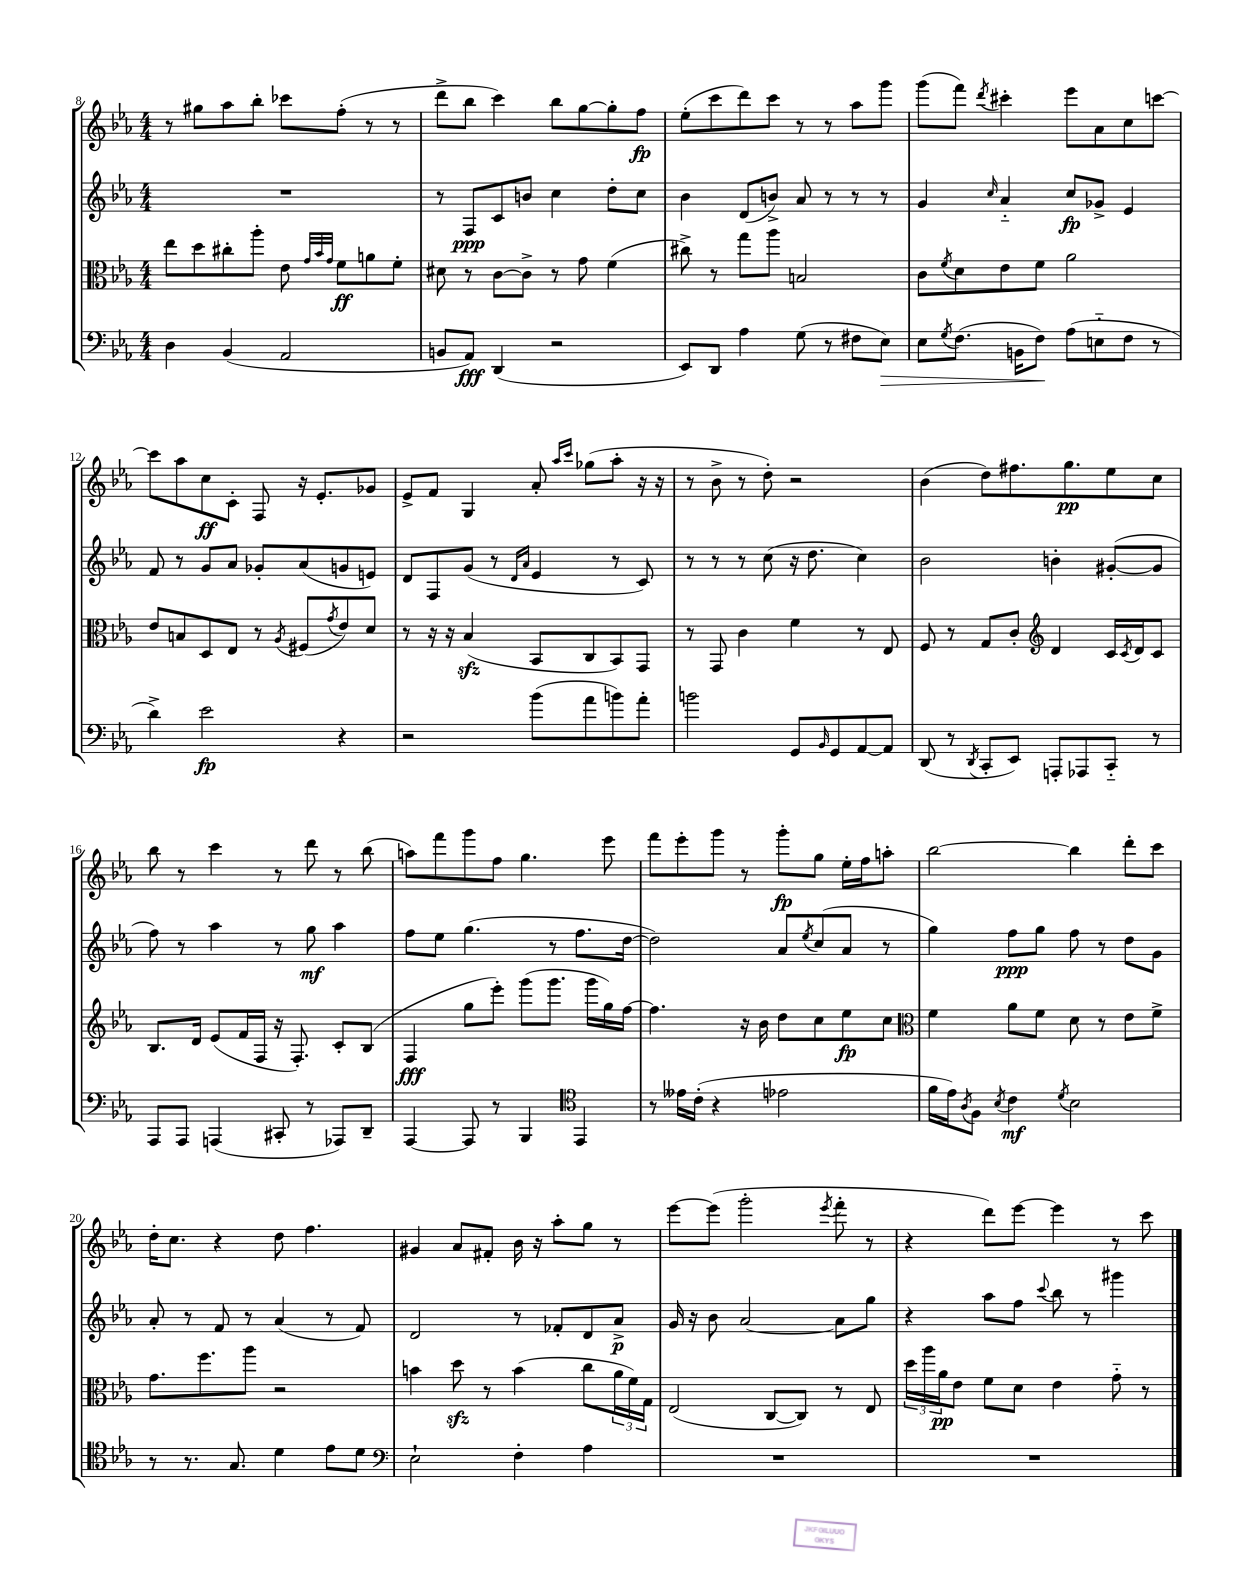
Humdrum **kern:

**kern	**dynam	**kern	**dynam	**kern	**dynam	**kern	**dynam
*part4	*part4	*part3	*part3	*part2	*part2	*part1	*part1
*staff4	*staff4	*staff3	*staff3	*staff2	*staff2	*staff1	*staff1
*clefF4	*	*clefC3	*	*clefG2	*	*clefG2	*
*k[b-e-a-]	*	*k[b-e-a-]	*	*k[b-e-a-]	*	*k[b-e-a-]	*
*M4/4	*	*M4/4	*	*M4/4	*	*M4/4	*
=8	=8	=8	=8	=8	=8	=8	=8
4D\	.	8ee-\L	.	1r	.	8r	.
.	.	8dd\	.	.	.	8gg#X\L	.
(4BB-/	.	8cc#X'\	.	.	.	8aa-\	.
.	.	8aa-'\J	.	.	.	8bb-'\J	.
2AA-/	.	8e-\	.	.	.	8ccc-X\L	.
.	.	32qqg/LLL	.	.	.	.	.
.	.	32qqb-/	.	.	.	.	.
.	.	32qqg/JJJ	.	.	.	.	.
.	.	8f\L	ff	.	.	(8ff'\J	.
.	.	8an\	.	.	.	8r	.
.	.	8f'\J	.	.	.	8r	.
=9	=9	=9	=9	=9	=9	=9	=9
8BBn/L	.	8d#X\	.	8r	.	8ddd^\L	.
8AA-/J)	fff	8r	.	8F/L	ppp	8bb-\J	.
(4DD/	.	[8c\L	.	8c/	.	4ccc\)	.
.	.	8c^\J]	.	8bn/J	.	.	.
2r	.	8r	.	4cc\	.	8bb-\L	.
.	.	8g\	.	.	.	[8gg\	.
.	.	(4f\	.	8dd'\L	.	8gg'\]	.
.	.	.	.	8cc\J	.	8ff\J	fp
=10	=10	=10	=10	=10	=10	=10	=10
8EE-/L)	.	8cc#X^\)	.	4b-\	.	(8ee-'\L	.
8DD/J	.	8r	.	.	.	8ccc\	.
4A-\	.	8gg\L	.	(8d/L	.	8ddd\)	.
.	.	8aa-\J	.	8bn^/J)	.	8ccc\J	.
(8G\	.	2Bn/	.	8a-/	.	8r	.
8r	.	.	.	8r	.	8r	.
8F#X\L	.	.	.	8r	.	8aa-\L	.
!	!LO:HP:b	!	!	!	!	!	!
8E-\J)	>	.	.	8r	.	8ggg\J	.
=11	=11	=11	=11	=11	=11	=11	=11
8E-\L	.	8c\L	.	4g/	.	(8ggg\L	.
8qG/	.	8qf/	.	.	.	.	.
(8.F\J	.	8d\	.	.	.	8fff\J)	.
.	.	.	.	16qqcc/	.	8qddd/	.
.	.	8e-\	.	4a-/	.	4ccc#X'\	.
16BBn\KL	.	.	.	.	.	.	.
8F\J)	.	8f\J	.	.	.	.	.
(8A-\L	]	2a-\	.	8cc/L	fp	8eee-\L	.
8En\	.	.	.	8g-X^/J	.	8a-\	.
8F\J	.	.	.	4e-/	.	8cc\	.
8r	.	.	.	.	.	[8cccn\J	.
!!LO:LB:g=z
=12	=12	=12	=12	=12	=12	=12	=12
4d^\)	.	8e-/L	.	8f/	.	8ccc\L]	.
.	.	8Bn/	.	8r	.	8aa-\	.
2e-\	fp	8D/	.	8g/L	.	8cc\	ff
.	.	8E-/J	.	8a-/J	.	8c'\J	.
.	.	8r	.	8g-X'/L	.	8F/	.
.	.	8qA-/	.	.	.	.	.
.	.	(8F#X/L	.	(8a-/	.	16r	.
.	.	.	.	.	.	8.e-'/L	.
.	.	8qg/	.	.	.	.	.
4r	.	8e-/)	.	8gn/	.	.	.
.	.	8d/J	.	8en/J)	.	8g-X/J	.
=13	=13	=13	=13	=13	=13	=13	=13
2r	.	8r	.	8d/L	.	8e-^/L	.
.	.	16r	.	8F/	.	8f/J	.
.	.	16r	.	.	.	.	.
.	.	(4B-zz/	.	(8g/J	.	4G/	.
.	.	.	.	8r	.	.	.
.	.	.	.	16qqd/LL	.	.	.
.	.	.	.	16qqa-/JJ	.	.	.
(8b-\L	.	8BB-/L	.	4e-/	.	8a-'/	.
.	.	.	.	.	.	16qqaa-/LL	.
.	.	.	.	.	.	16qqccc/JJ	.
8a-\	.	8C/	.	.	.	(8gg-X\L	.
8bn\)	.	8BB-/)	.	8r	.	8aa-'\J	.
8a-'\J	.	8GG/J	.	8c/)	.	16r	.
.	.	.	.	.	.	16r	.
=14	=14	=14	=14	=14	=14	=14	=14
2bn\	.	8r	.	8r	.	8r	.
.	.	8GG/	.	8r	.	8b-^\	.
.	.	4c\	.	8r	.	8r	.
.	.	.	.	(8cc\	.	8dd'\)	.
8GG/L	.	4f\	.	16r	.	2r	.
.	.	.	.	8.dd\	.	.	.
16qqBB-/	.	.	.	.	.	.	.
8GG/	.	.	.	.	.	.	.
[8AA-/	.	8r	.	4cc\)	.	.	.
8AA-/J]	.	8E-/	.	.	.	.	.
=15	=15	=15	=15	=15	=15	=15	=15
(8DD/	.	8F/	.	2b-\	.	(4b-\	.
8r	.	8r	.	.	.	.	.
8qDD/	.	.	.	.	.	.	.
8CC'/L	.	8G/L	.	.	.	8dd\L)	.
8EE-/J)	.	8c'/J	.	.	.	8.ff#X\	.
*	*	*clefG2	*	*	*	*	*
8AAAn'/L	.	4d/	.	4bn'\	.	.	.
.	.	.	.	.	.	8.gg\	pp
8AAA-X/	.	.	.	.	.	.	.
8CC/J	.	16c/LL	.	([8g#X'/L	.	8ee-\	.
.	.	8qc/	.	.	.	.	.
.	.	16d/J	.	.	.	.	.
8r	.	8c/J	.	8g#/J]	.	8cc\J	.
!!LO:LB:g=z
=16	=16	=16	=16	=16	=16	=16	=16
8AAA-/L	.	8.B-/L	.	8ff\)	.	8bb-\	.
8AAA-/J	.	.	.	8r	.	8r	.
.	.	16d/Jk	.	.	.	.	.
(4AAAn/	.	(8e-/L	.	4aa-\	.	4ccc\	.
.	.	16f/L	.	.	.	.	.
.	.	16F/JJ	.	.	.	.	.
8CC#X'/	.	16r	.	8r	.	8r	.
.	.	8.F'/)	.	.	.	.	.
8r	.	.	.	8gg\	mf	8ddd\	.
8AAA-X/L)	.	8c'/L	.	4aa-\	.	8r	.
8DD~/J	.	(8B-/J	.	.	.	(8bb-\	.
=17	=17	=17	=17	=17	=17	=17	=17
[4AAA-/	.	4F/	fff	8ff\L	.	8aan\L)	.
.	.	.	.	8ee-\J	.	8fff\	.
8AAA-/]	.	8gg\L	.	(4.gg\	.	8ggg\	.
8r	.	8eee-'\J)	.	.	.	8ff\J	.
4BBB-/	.	(8ggg\L	.	.	.	4.gg\	.
.	.	8.ggg\J	.	8r	.	.	.
*clefC4	*	*	*	*	*	*	*
4EE-/	.	.	.	8.ff\L	.	.	.
.	.	16ggg\LL	.	.	.	.	.
.	.	16gg\)	.	.	.	8eee-\	.
.	.	[16ff\JJ	.	[16dd\Jk	.	.	.
=18	=18	=18	=18	=18	=18	=18	=18
8r	.	4.ff\]	.	2dd\])	.	8fff\L	.
16e--X\LL	.	.	.	.	.	8eee-'\	.
(16c'\JJ	.	.	.	.	.	.	.
4r	.	.	.	.	.	8ggg\J	.
.	.	16r	.	.	.	8r	.
.	.	16b-\	.	.	.	.	.
2e-X\	.	8dd\L	.	8a-/L	.	8ggg'\L	fp
.	.	.	.	8qee-/	.	.	.
.	.	8cc\	.	(8cc/	.	8gg\J	.
.	.	8ee-\	fp	8a-/J	.	16ee-'\LL	.
.	.	.	.	.	.	16ff\J	.
.	.	8cc\J	.	8r	.	8aan'\J	.
=19	=19	=19	=19	=19	=19	=19	=19
*	*	*clefC3	*	*	*	*	*
16f\LL	.	4f\	.	4gg\)	.	[2bb-\	.
16e-\J)	.	.	.	.	.	.	.
8qA-/	.	.	.	.	.	.	.
8F\J	.	.	.	.	.	.	.
8qB-/	.	.	.	.	.	.	.
4c\	mf	8a-\L	.	8ff\L	ppp	.	.
.	.	8f\J	.	8gg\J	.	.	.
8qd/	.	.	.	.	.	.	.
2B-\	.	8d\	.	8ff\	.	4bb-\]	.
.	.	8r	.	8r	.	.	.
.	.	8e-\L	.	8dd\L	.	8ddd'\L	.
.	.	8f^\J	.	8g\J	.	8ccc\J	.
!!LO:LB:g=z
=20	=20	=20	=20	=20	=20	=20	=20
8r	.	8.g\L	.	8a-'/	.	16dd'\KL	.
.	.	.	.	.	.	8.cc\J	.
8.r	.	.	.	8r	.	.	.
.	.	8.ff\	.	.	.	.	.
.	.	.	.	8f/	.	4r	.
8.G/	.	.	.	.	.	.	.
.	.	8aa-\J	.	8r	.	.	.
4d\	.	2r	.	(4a-/	.	8dd\	.
.	.	.	.	.	.	4.ff\	.
8e-\L	.	.	.	8r	.	.	.
8d\J	.	.	.	8f/)	.	.	.
=21	=21	=21	=21	=21	=21	=21	=21
*clefF4	*	*	*	*	*	*	*
2E-`\	.	4bn\	.	2d/	.	4g#X/	.
.	.	8ddzz\	.	.	.	8a-/L	.
.	.	8r	.	.	.	8f#X'/J	.
4F'\	.	(4b\	.	8r	.	16b-\	.
.	.	.	.	.	.	16r	.
.	.	.	.	8f-X'/L	.	8aa-'\L	.
4A-\	.	8cc\L	.	8d/	.	8gg\J	.
.	.	24a-\L	.	8a-^/J	p	8r	.
.	.	24f\)	.	.	.	.	.
.	.	24G\JJ	.	.	.	.	.
=22	=22	=22	=22	=22	=22	=22	=22
1r	.	(2E-/	.	16g/	.	[8eee-\L	.
.	.	.	.	16r	.	.	.
.	.	.	.	8b-\	.	(8eee-\J]	.
.	.	.	.	[2a-/	.	2ggg'\	.
.	.	[8C/L	.	.	.	.	.
.	.	8C/J])	.	.	.	.	.
.	.	.	.	.	.	8qeee-/	.
.	.	8r	.	8a-\L]	.	8fff'\	.
.	.	8E-/	.	8gg\J	.	8r	.
=23	=23	=23	=23	=23	=23	=23	=23
1r	.	24dd\LL	.	4r	.	4r	.
.	.	24aa-\	.	.	.	.	.
.	.	24a-\J	pp	.	.	.	.
.	.	8e-\J	.	.	.	.	.
.	.	8f\L	.	8aa-\L	.	8ddd\L)	.
.	.	8d\J	.	8ff\J	.	[8eee-\J	.
.	.	.	.	8qqccc/	.	.	.
.	.	4e-\	.	8bb-\	.	4eee-\]	.
.	.	.	.	8r	.	.	.
.	.	8g\	.	4ggg#X\	.	8r	.
.	.	8r	.	.	.	8ccc\	.
==	==	==	==	==	==	==	==
*-	*-	*-	*-	*-	*-	*-	*-
